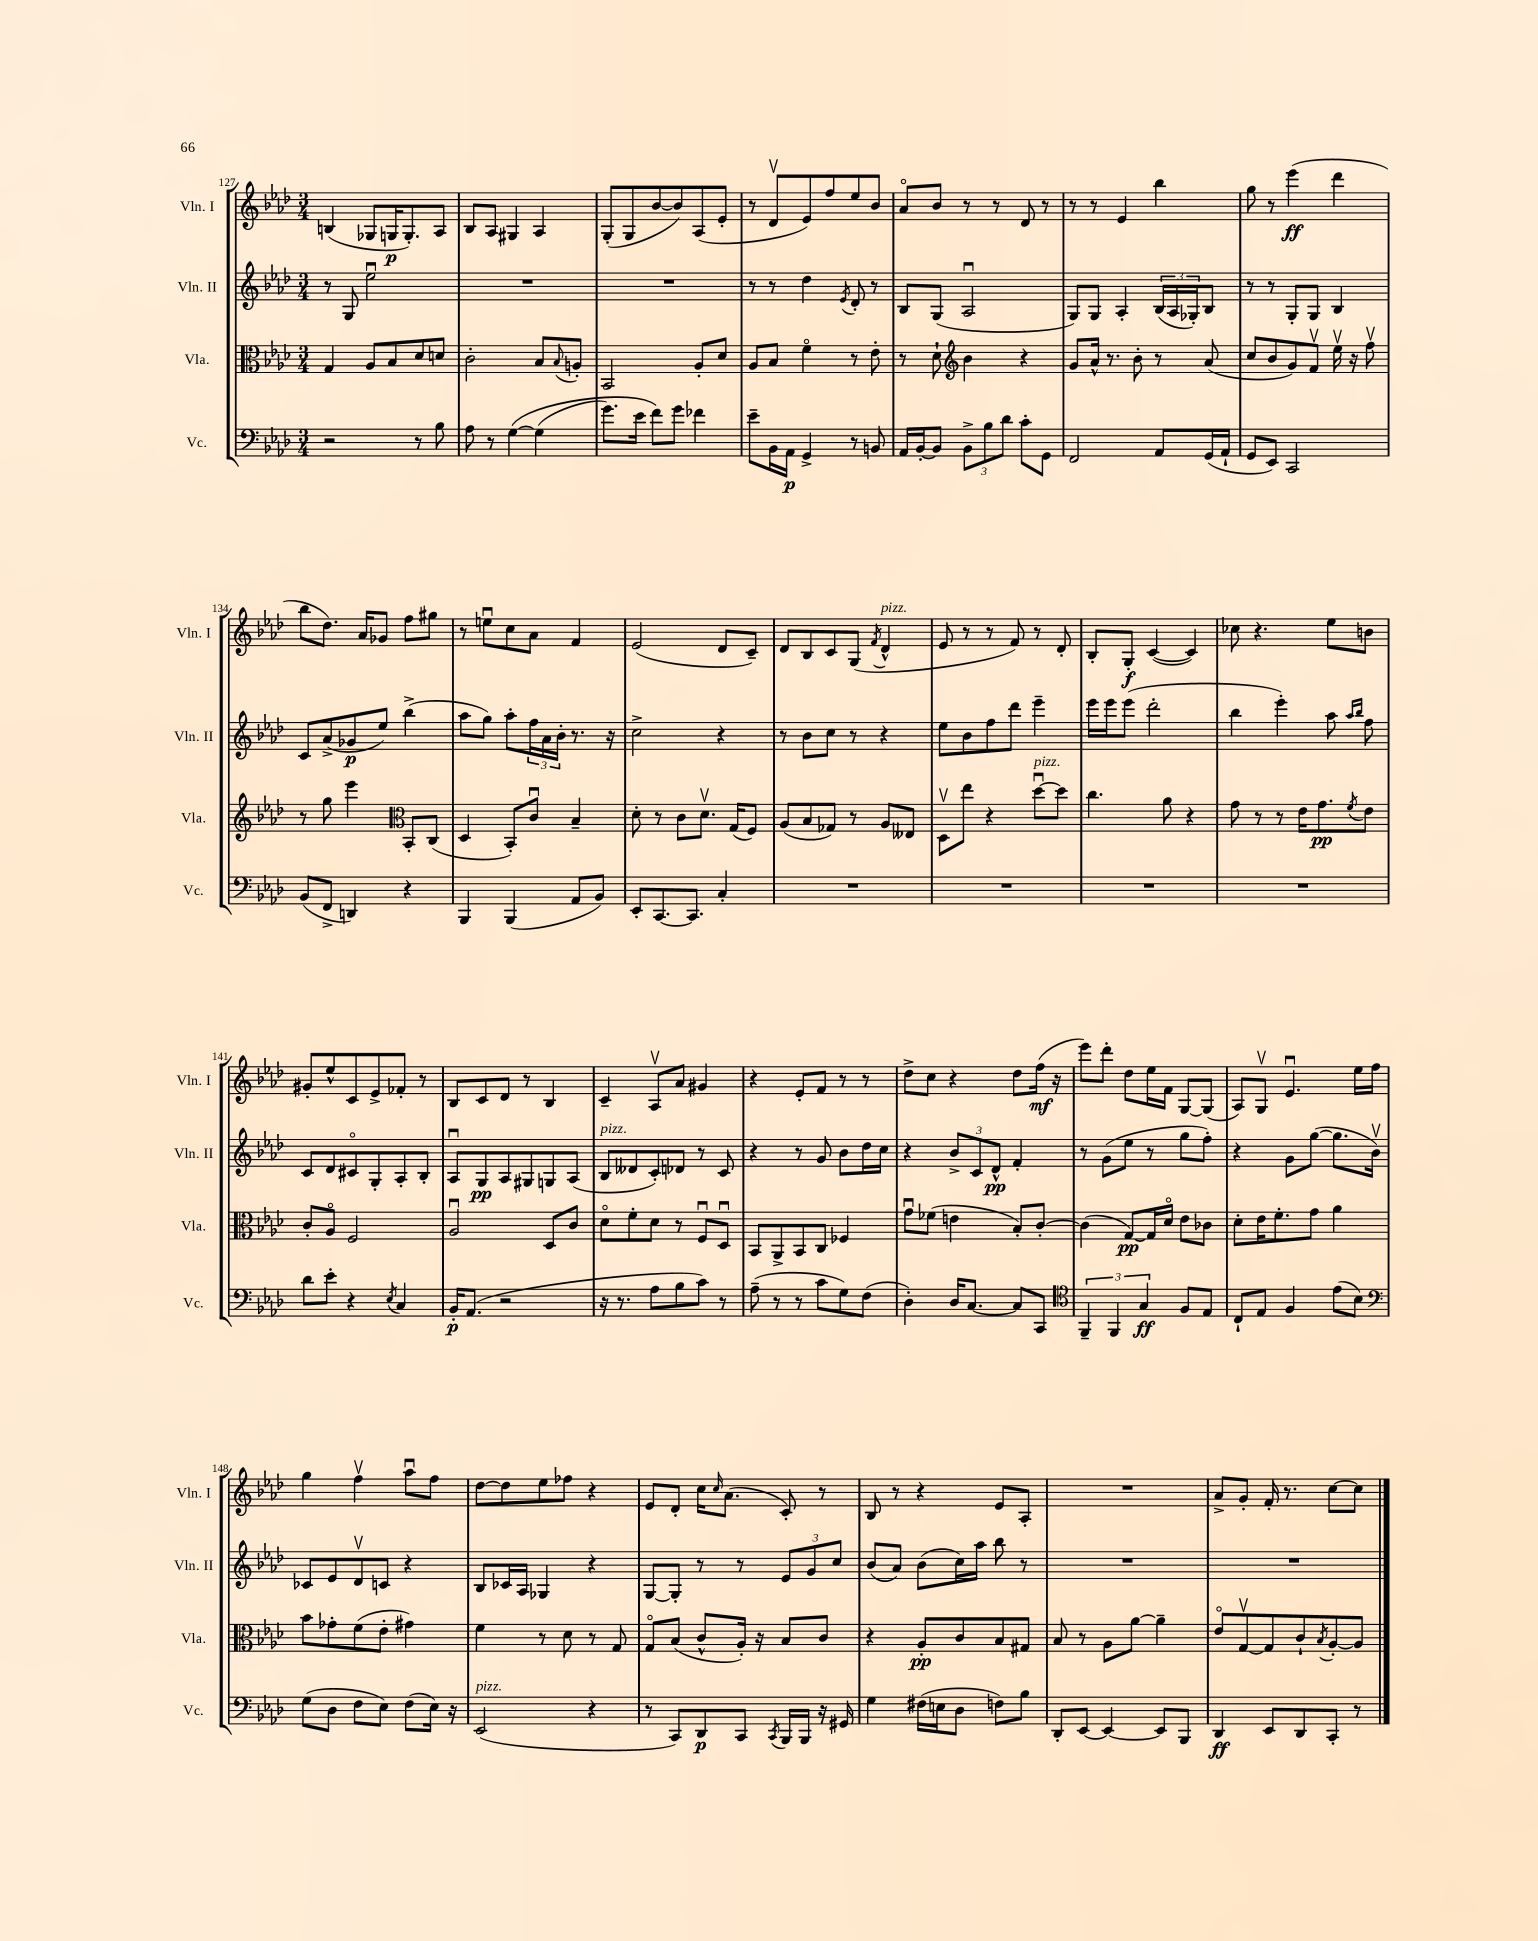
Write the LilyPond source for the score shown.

<<
\new StaffGroup <<
\new Staff = "s0" \with { instrumentName = "Vln. I" shortInstrumentName = "Vln. I" } {
    \clef treble \key aes \major \numericTimeSignature \time 3/4
    b4( ges8 g16\p g8.-.) aes8 |
    bes8 aes8 gis4 aes4 |
    g8-.( g8 bes'8~ bes'8) aes8( ees'8-. |
    r8 des'8\upbow ees'8) f''8 ees''8 bes'8 |
    aes'8\flageolet bes'8 r8 r8 des'8 r8 |
    r8 r8 ees'4 bes''4 |
    g''8 r8 ees'''4\ff( des'''4 |
    bes''8 des''8.) aes'16 ges'8 f''8 gis''8 |
    r8 e''8\downbow c''8 aes'8 f'4 |
    ees'2( des'8 c'8--) |
    des'8 bes8 c'8 g8( \acciaccatura { f'8 } des'4-^^\markup { \italic "pizz." } |
    ees'8 r8 r8 f'8) r8 des'8-. |
    bes8-. g8-.\f c'4~( c'4) |
    ces''8 r4. ees''8 b'8 |
    gis'8-. ees''8-^ c'8 ees'8-> fes'8-. r8 |
    bes8 c'8 des'8 r8 bes4 |
    c'4-- aes8\upbow aes'8 gis'4 |
    r4 ees'8-. f'8 r8 r8 |
    des''8-> c''8 r4 des''8 f''16\mf( r16 |
    ees'''8) des'''8-. des''8 ees''16 f'16 g8~ g8( |
    aes8) g8\upbow ees'4.\downbow ees''16 f''16 |
    g''4 f''4\upbow aes''8\downbow f''8 |
    des''8~ des''8 ees''8 fes''8 r4 |
    ees'8 des'8-. c''16 \grace { c''16 } aes'8.( c'8-.) r8 |
    bes8 r8 r4 ees'8 aes8-. |
    R2. |
    aes'8-> g'8-. f'16-. r8. c''8~ c''8 \bar "|." |
}
\new Staff = "s1" \with { instrumentName = "Vln. II" shortInstrumentName = "Vln. II" } {
    \clef treble \key aes \major \numericTimeSignature \time 3/4
    r8 g8 ees''2\downbow |
    R2. |
    R2. |
    r8 r8 des''4 \acciaccatura { ees'8 } des'8-. r8 |
    bes8 g8( aes2\downbow |
    g8) g8 aes4-. \tuplet 3/2 { bes16( aes16 ges16-.) } bes8 |
    r8 r8 g8-. g8 bes4 |
    c'8 aes'8->( ges'8\p ees''8) bes''4->( |
    aes''8 g''8) aes''8-. \tuplet 3/2 { f''16 aes'16 bes'16-. } r8. r16 |
    c''2-> r4 |
    r8 bes'8 c''8 r8 r4 |
    ees''8 bes'8 f''8 des'''8 ees'''4-- |
    ees'''16 ees'''16 ees'''8( des'''2-. |
    bes''4 ees'''4-.) aes''8 \grace { aes''16 bes''16 } f''8 |
    c'8 des'8 cis'8\flageolet g8-. aes8-. bes8-. |
    aes8\downbow g8\pp aes8 gis8 g8 aes8( |
    bes8^\markup { \italic "pizz." } deses'8 c'8-.) des'8 r8 c'8 |
    r4 r8 g'8 bes'8 des''16 c''16 |
    r4 \tuplet 3/2 { bes'8-> c'8 des'8-^\pp } f'4-. |
    r8 g'8( ees''8 r8 g''8 f''8-.) |
    r4 g'8 g''8~( g''8. bes'16\upbow) |
    ces'8 ees'8 des'8\upbow c'8 r4 |
    bes8 ces'16 aes16 ges4 r4 |
    g8~ g8-. r8 r8 \tuplet 3/2 { ees'8 g'8 c''8 } |
    bes'8( aes'8) bes'8( c''16) aes''16 bes''8 r8 |
    R2. |
    R2. \bar "|." |
}
\new Staff = "s2" \with { instrumentName = "Vla." shortInstrumentName = "Vla." } {
    \clef alto \key aes \major \numericTimeSignature \time 3/4
    g4 aes8 bes8 des'8 d'8 |
    c'2-. bes8 \appoggiatura { bes8 } a8-. |
    bes,2 aes8-. des'8 |
    aes8 bes8 f'4\flageolet r8 ees'8-. |
    r8 des'8-! \clef treble bes'4 r4 |
    g'8 aes'16-^ r8. bes'8-. r8 aes'8( |
    c''8 bes'8 g'8) f'8\upbow ees''16\upbow r16 f''8\upbow |
    r8 g''8 ees'''4 \clef alto bes,8-. c8( |
    des4 bes,8-.) c'8\downbow bes4-- |
    des'8-. r8 c'8 des'8.\upbow g16( f8) |
    aes8( bes8 ges8) r8 aes8 eeses8 |
    des8\upbow ees''8 r4 des''8~\downbow^\markup { \italic "pizz." } des''8 |
    c''4. aes'8 r4 |
    g'8 r8 r8 ees'16 g'8.\pp \acciaccatura { f'8 } ees'8 |
    c'8-. aes8\flageolet f2 |
    aes2\downbow des8 c'8 |
    des'8\flageolet f'8-. des'8 r8 f8\downbow des8\downbow |
    bes,8 aes,8-> bes,8 c8 fes4 |
    g'8\downbow fes'8( e'4 bes8-.) c'8~-. |
    c'4( g8~\pp) g16 des'16\flageolet ees'8 ces'8 |
    des'8-. ees'16 f'8.-. g'8 aes'4 |
    bes'8 ges'8-. f'8( ees'8-. gis'4) |
    f'4 r8 des'8 r8 g8 |
    g8\flageolet bes8( c'8-^ aes16-.) r16 bes8 c'8 |
    r4 aes8-.\pp c'8 bes8 gis8 |
    bes8 r8 aes8 aes'8~ aes'4-- |
    ees'8\flageolet g8~\upbow g8 c'8-! \acciaccatura { bes8 } aes8~-. aes8 \bar "|." |
}
\new Staff = "s3" \with { instrumentName = "Vc." shortInstrumentName = "Vc." } {
    \clef bass \key aes \major \numericTimeSignature \time 3/4
    r2 r8 bes8 |
    aes8 r8 g4~\( g4( |
    g'8.) ees'16 f'8\) g'8 fes'4 |
    ees'8-- bes,16 aes,16\p g,4-> r8 b,8 |
    aes,16 bes,16~-. bes,8 \tuplet 3/2 { bes,8-> bes8 des'8 } c'8-. g,8 |
    f,2 aes,8 g,16( aes,16-! |
    g,8 ees,8) c,2 |
    bes,8( f,8-> d,4) r4 |
    bes,,4 bes,,4( aes,8 bes,8) |
    ees,8-. c,8.~ c,8. c4-. |
    R2. |
    R2. |
    R2. |
    R2. |
    des'8 ees'8-. r4 \acciaccatura { ees8 } c4 |
    bes,16-.\p aes,8.( r2 |
    r16 r8. aes8 bes8 c'8) r8 |
    aes8--( r8 r8 c'8 g8) f8( |
    des4-.) des16 c8.~ c8 c,8 |
    \clef tenor \tuplet 3/2 { f,4-- f,4 g4\ff } f8 ees8 |
    c8-! ees8 f4 ees'8( bes8) |
    \clef bass g8( des8 f8 ees8) f8( ees16) r16 |
    ees,2^\markup { \italic "pizz." }( r4 |
    r8 c,8) des,8\p c,8 \acciaccatura { c,8 } bes,,16 bes,,16 r16 gis,16 |
    g4 fis16( e16 des8 f8) bes8 |
    des,8-. ees,8~ ees,4~ ees,8 bes,,8 |
    des,4\ff ees,8 des,8 c,8-. r8 \bar "|." |
}
>>
>>
\layout { \context { \Score currentBarNumber = #127 } }
